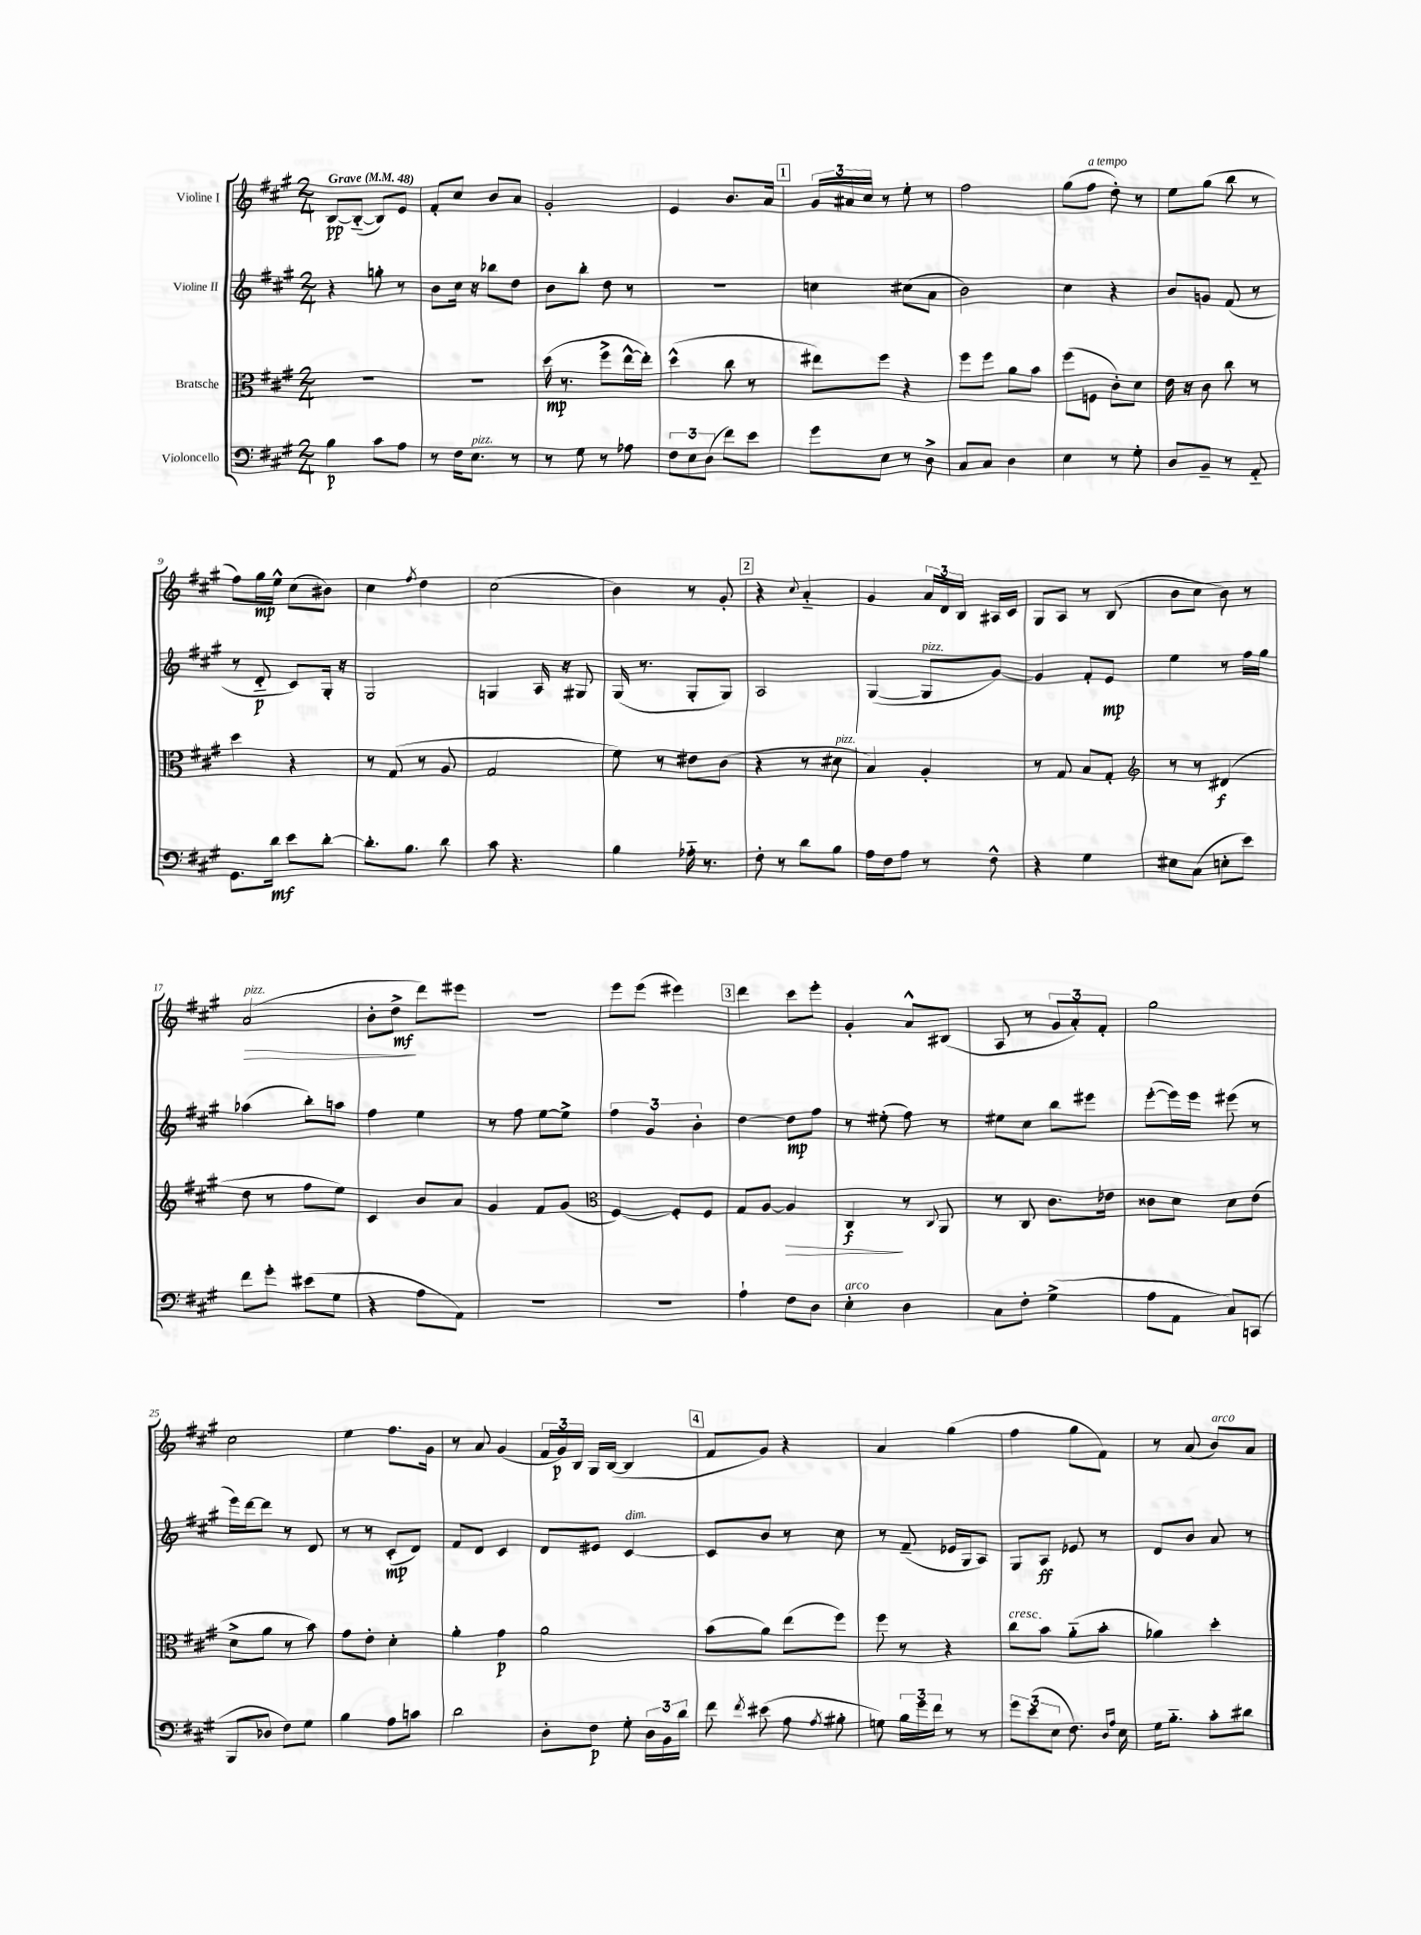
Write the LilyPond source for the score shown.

<<
\new StaffGroup <<
\new Staff = "s0" \with { instrumentName = "Violine I" } {
    \clef treble \key a \major \numericTimeSignature \time 2/4 \tempo "Grave" 4 = 48
    \autoBeamOff b8[~\pp b8]~-_( b8[) e'8] |
    fis'8[-. cis''8] b'8[ a'8] |
    gis'2-. |
    e'4 b'8.[ a'16] |
    \mark \markup { \box "1" } \tuplet 3/2 { gis'16[ ais'16 cis''16] } r8 e''8-. r8 |
    fis''2 |
    gis''8[( fis''8]^\markup { \italic "a tempo" } d''8-.) r8 |
    e''8[ gis''8]( b''8 r8 |
    fis''8[) gis''16\mp e''16]-^ cis''8[( bis'8]) |
    cis''4 \acciaccatura { fis''8 } d''4 |
    cis''2( |
    b'4) r8 gis'8-. |
    \mark \markup { \box "2" } r4 \appoggiatura { cis''8 } a'4-_ |
    gis'4 \tuplet 3/2 { a'16[ d'16 b16] } ais16[ cis'16] |
    gis8[ a8] r8 b8( |
    b'8[ cis''8] b'8) r8 |
    a'2\>^\markup { \italic "pizz." }( |
    b'8[-. d''8]->\mf\! d'''8[) eis'''8] |
    R2 |
    e'''8[ e'''8]( eis'''4) |
    \mark \markup { \box "3" } d'''4 cis'''8[ e'''8]-. |
    gis'4-. a'8[-^ bis8]( |
    a8 r8 \tuplet 3/2 { gis'8[ a'8-.) fis'8]-. } |
    gis''2 |
    cis''2 |
    e''4 fis''8.[ gis'16] |
    r8 a'8 gis'4( |
    \tuplet 3/2 { fis'16[ gis'16\p) b16] } gis16[ b16]~( b4 |
    \mark \markup { \box "4" } fis'8[ gis'8]) r4 |
    a'4 gis''4( |
    fis''4 gis''8[ fis'8]) |
    r8 a'8( b'8[^\markup { \italic "arco" }) a'8] \bar "|." |
}
\new Staff = "s1" \with { instrumentName = "Violine II" } {
    \clef treble \key a \major \numericTimeSignature \time 2/4
    \autoBeamOff r4 g''8-. r8 |
    b'8[ cis''16] r16 bes''8[ d''8] |
    b'8[ b''8]-. d''8 r8 |
    r2 |
    \mark \markup { \box "1" } c''4 cis''8[( a'8] |
    b'2) |
    cis''4 r4 |
    b'8[ g'8] fis'8( r8 |
    r8 d'8-_\p cis'8[) gis16]-. r16 |
    gis2 |
    g4 a16 r16 gis8 |
    gis16( r8. gis8[-. gis8]) |
    \mark \markup { \box "2" } a2 |
    gis4~( gis8[^\markup { \italic "pizz." } gis'8]~) |
    gis'4 fis'8[-. e'8]\mp |
    e''4 r8 fis''16[ gis''16] |
    aes''4( b''8[-.) a''8] |
    fis''4 e''4 |
    r8 fis''8 e''8[~ e''8]-> |
    \tuplet 3/2 { fis''4 gis'4 b'4-. } |
    \mark \markup { \box "3" } d''4~ d''8[\mp fis''8] |
    r8 eis''8-.( fis''8) r8 |
    eis''8[ cis''8] b''8[ eis'''8] |
    e'''8[~-.( e'''16) e'''16] eis'''8( r8 |
    e'''16[) d'''16~ d'''8] r8 d'8 |
    r8 r8 cis'8[-.\mp( d'8]) |
    fis'8[ d'8] cis'4 |
    d'8[ eis'8] cis'4~^\markup { \italic "dim." } |
    \mark \markup { \box "4" } cis'8[ b'8] r8 cis''8 |
    r8 fis'8--( ees'16[ gis16 a8]) |
    gis8[ a8]\ff ees'8 r8 |
    d'8[ b'8] a'8 r8 \bar "|." |
}
\new Staff = "s2" \with { instrumentName = "Bratsche" } {
    \clef alto \key a \major \numericTimeSignature \time 2/4
    \autoBeamOff R2 |
    R2 |
    d''16\mp( r8. fis''8[-> e''16~-^ e''16]-.) |
    d''4-^( cis''8 r8 |
    \mark \markup { \box "1" } eis''8[) fis''8] r4 |
    fis''8[ fis''8] a'8[ b'8] |
    fis''8[( f8] cis'8[-.) d'8] |
    e'16 r16 cis'8 cis''8 r8 |
    d''4 r4 |
    r8 gis8( r8 a8 |
    gis2 |
    fis'8) r8 eis'8[ cis'8]( |
    \mark \markup { \box "2" } r4 r8 dis'8^\markup { \italic "pizz." } |
    b4) a4-. |
    r8 gis8 b8[ gis8]-. |
    \clef treble r8 r8 dis'4\f( |
    d''8 r8 fis''8[ e''8]) |
    cis'4 b'8[ a'8] |
    gis'4 fis'8[ gis'8]( |
    \clef alto fis4~) fis8[-. fis8] |
    \mark \markup { \box "3" } gis8[ a8]~ a4\> |
    cis4\f\! r8 \appoggiatura { cis8 } a,8 |
    r8 cis8 cis'8.[ ees'16] |
    cisis'8[ d'8] d'8[ e'8]( |
    d'8[-> a'8] r8 b'8) |
    gis'8[ e'8]-. d'4-. |
    a'4-. gis'4\p |
    a'2 |
    \mark \markup { \box "4" } b'8[( a'8]) e''8[( fis''8]) |
    fis''8 r8 r4 |
    cis''8[^\markup { \italic "cresc." } b'8] a'8[-_( b'8]-. |
    aes'4) d''4-. \bar "|." |
}
\new Staff = "s3" \with { instrumentName = "Violoncello" } {
    \clef bass \key a \major \numericTimeSignature \time 2/4
    \autoBeamOff b4\p cis'8[ a8] |
    r8 fis16[ e8.]^\markup { \italic "pizz." } r8 |
    r8 gis8 r8 aes8 |
    \tuplet 3/2 { fis8[ e8 d8]( } fis'8[) e'8] |
    \mark \markup { \box "1" } gis'8[ e8] r8 d8-> |
    cis8[ cis8] d4 |
    e4 r8 gis8-. |
    d8[ b,8]-- r8 a,8-_ |
    gis,8.[ d'16]\mf e'8[ d'8]~-. |
    d'8.[-. b8.] d'8 |
    cis'8 r4. |
    b4 aes16-_ r8. |
    \mark \markup { \box "2" } fis8-. r8 d'8[ b8] |
    a16[ fis16 a8] r8 fis8-^ |
    r4 gis4 |
    eis8[ cis8]( e8[-. e'8]) |
    fis'8[ gis'8]-. eis'8[( gis8] |
    r4 a8[ a,8]) |
    R2 |
    R2 |
    \mark \markup { \box "3" } a4-! fis8[ d8] |
    e4-.^\markup { \italic "arco" } d4 |
    cis8[ fis8]-. gis4->( |
    a8[ a,8] cis8[) c,8]( |
    b,,8[ des8] fis8[) gis8] |
    b4 a8[ c'8] |
    d'2 |
    d8[-. fis8]\p gis8-. \tuplet 3/2 { d16[ b,16 d'16] } |
    \mark \markup { \box "4" } fis'8 \acciaccatura { fis'8 } eis'8( a8 \acciaccatura { a8 } bis8-. |
    g8) \tuplet 3/2 { b16[ gis'16 fis'16] } r8 r8 |
    \tuplet 3/2 { gis'8[ e'8( e8] } fis8.) \grace { d16[ a16] } e16 |
    gis16[ b8.]-_ cis'8[-. dis'8] \bar "|." |
}
>>
>>
